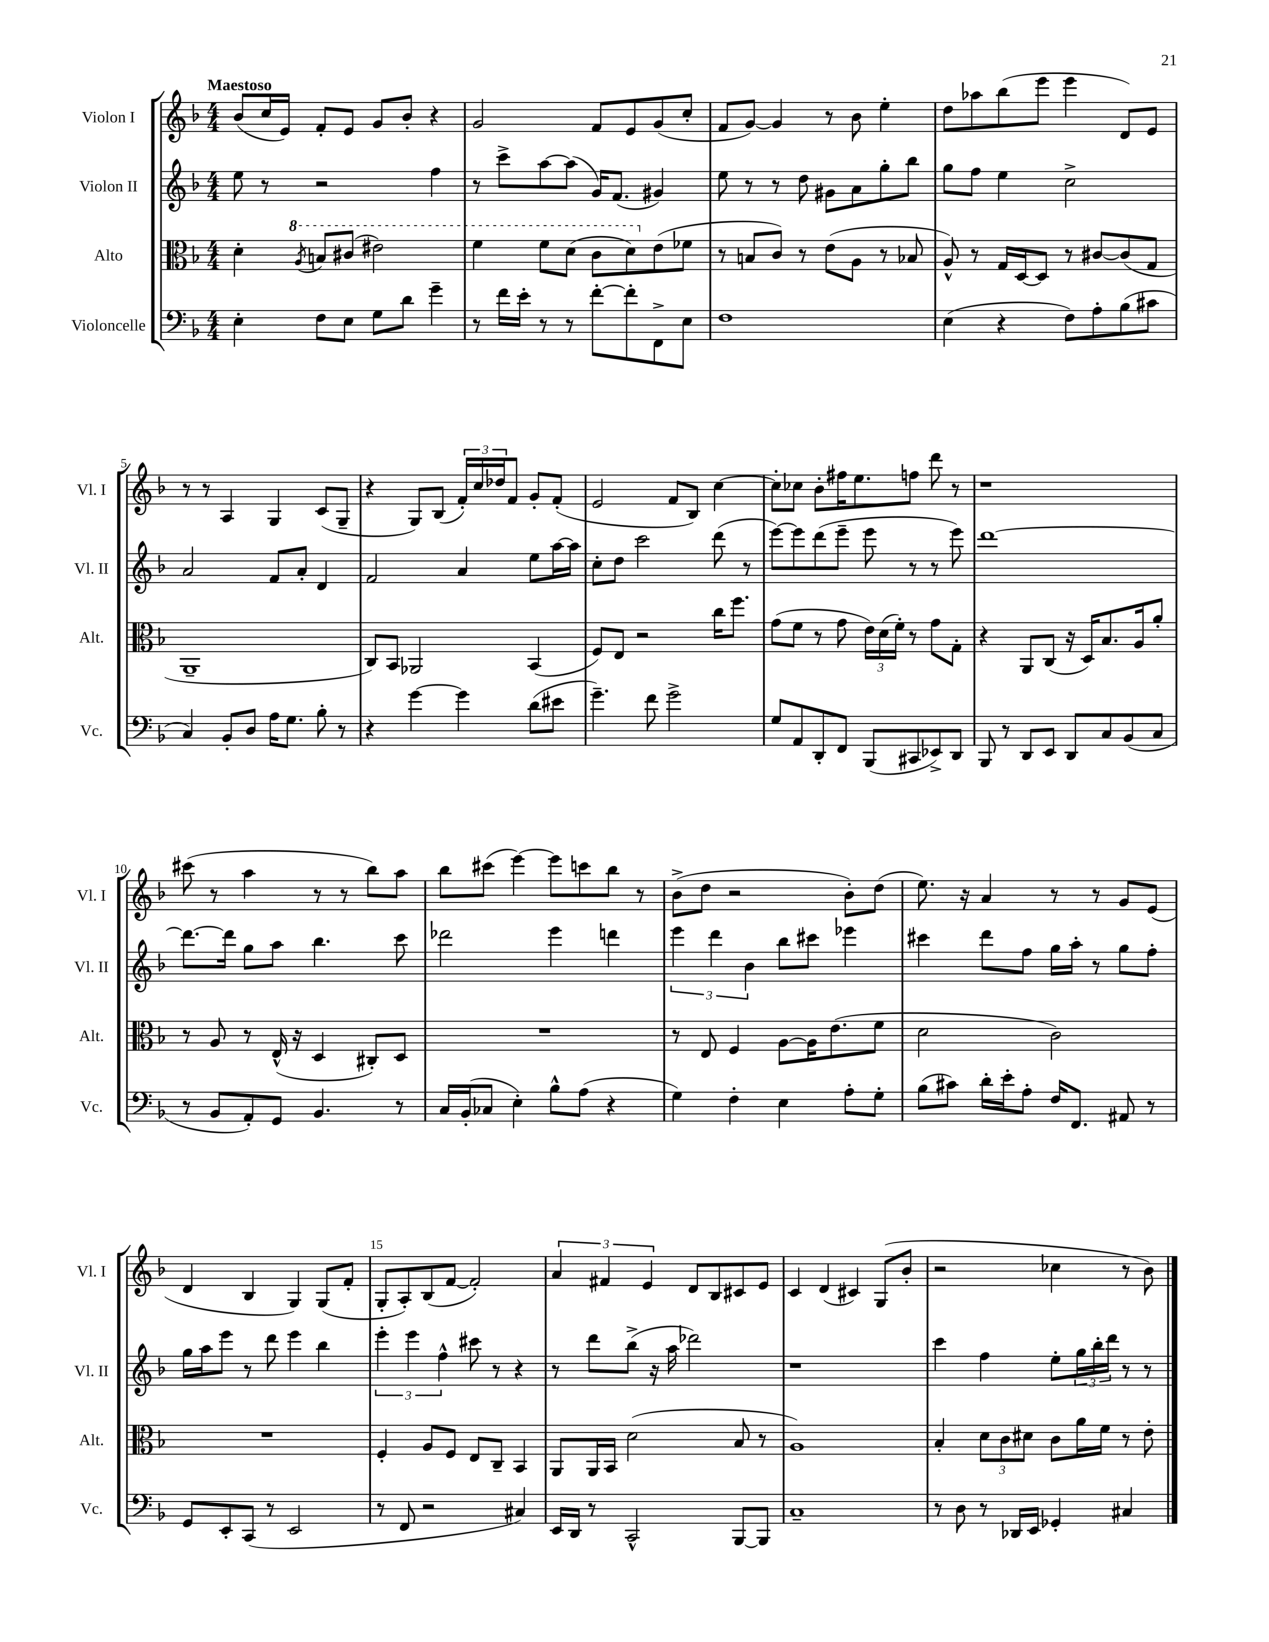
<<
\new StaffGroup <<
\new Staff = "s0" \with { instrumentName = "Violon I" shortInstrumentName = "Vl. I" } {
    \clef treble \key f \major \numericTimeSignature \time 4/4 \tempo "Maestoso"
    bes'8( c''16 e'16) f'8-. e'8 g'8 bes'8-. r4 |
    g'2 f'8 e'8 g'8( c''8-. |
    f'8 g'8~) g'4 r8 bes'8 e''4-. |
    d''8 aes''8 bes''8( e'''8 e'''4 d'8) e'8 |
    r8 r8 a4 g4 c'8( g8-- |
    r4 g8) bes8( \tuplet 3/2 { f'16-.) c''16 des''16 } f'8 g'8-. f'8-.( |
    e'2 f'8 bes8) c''4~ |
    c''8-. ces''8 bes'8-. fis''16 e''8. f''8 d'''8 r8 |
    r1 |
    cis'''8( r8 a''4 r8 r8 bes''8) a''8 |
    bes''8 cis'''8( e'''4~) e'''8 c'''8 bes''8 r8 |
    bes'8->( d''8 r2 bes'8-.) d''8( |
    e''8.) r16 a'4 r8 r8 g'8 e'8( |
    d'4 bes4 g4) g8( f'8-. |
    g8-. a8-.) bes8( f'8~ f'2-.) |
    \tuplet 3/2 { a'4 fis'4 e'4 } d'8 bes8 cis'8 e'8 |
    c'4 d'4( cis'4) g8( bes'8-. |
    r2 ces''4 r8 bes'8) \bar "|." |
}
\new Staff = "s1" \with { instrumentName = "Violon II" shortInstrumentName = "Vl. II" } {
    \clef treble \key f \major \numericTimeSignature \time 4/4
    e''8 r8 r2 f''4 |
    r8 c'''8-> a''8~ a''8( g'16) f'8.( gis'4) |
    e''8 r8 r8 d''8 gis'8 a'8 g''8-. bes''8 |
    g''8 f''8 e''4 c''2-> |
    a'2 f'8 a'8-. d'4 |
    f'2 a'4 e''8 a''16~ a''16 |
    c''8-. d''8 c'''2 d'''8( r8 |
    e'''8~) e'''8 d'''8( e'''8-- e'''8 r8 r8 e'''8) |
    d'''1~ |
    d'''8.~ d'''16 g''8 a''8 bes''4. c'''8 |
    des'''2 e'''4 d'''4 |
    \tuplet 3/2 { e'''4 d'''4 bes'4 } bes''8 cis'''8 ees'''4 |
    cis'''4 d'''8 f''8 g''16 a''16-. r8 g''8 f''8-. |
    g''16 a''16 e'''8 r8 d'''8 e'''4 bes''4 |
    \tuplet 3/2 { e'''4-. e'''4 f''4-^ } cis'''8 r8 r4 |
    r8 d'''8 bes''8->( r16 a''16 des'''2) |
    r1 |
    c'''4 f''4 e''8-. \tuplet 3/2 { g''16 bes''16-. d'''16 } r8 r8 \bar "|." |
}
\new Staff = "s2" \with { instrumentName = "Alto" shortInstrumentName = "Alt." } {
    \clef alto \key f \major \numericTimeSignature \time 4/4
    d'4-. \ottava #1 \acciaccatura { a'8 } b'8 cis''8( eis''2) |
    f''4 f''8 d''8( c''8 d''8) \ottava #0 e'8( fes'8 |
    r8 b8 c'8) r8 e'8( a8 r8 bes8 |
    a8-^) r8 g16 d16~ d8 r8 cis'8~ cis'8( g8 |
    a,1-- |
    c8) bes,8 aes,2 bes,4( |
    f8) e8 r2 c''16 f''8. |
    g'8( f'8 r8 g'8 \tuplet 3/2 { e'16) d'16( f'16-.) } r8 g'8 g8-. |
    r4 a,8 c8( r16 d16) bes8. a16 a'8-. |
    r8 a8 r8 e16-^( r16 d4 cis8-.) d8 |
    R1 |
    r8 e8 f4 a8~ a16 e'8.( f'8 |
    d'2 c'2) |
    R1 |
    f4-. a8 f8 e8 c8-- bes,4 |
    a,8 a,16 bes,16 d'2( bes8 r8 |
    a1) |
    bes4-. \tuplet 3/2 { d'8 c'8 dis'8 } c'8 a'16 f'16 r8 e'8-. \bar "|." |
}
\new Staff = "s3" \with { instrumentName = "Violoncelle" shortInstrumentName = "Vc." } {
    \clef bass \key f \major \numericTimeSignature \time 4/4
    e4-. f8 e8 g8 d'8 g'4-- |
    r8 f'16 e'16-. r8 r8 f'8~-. f'8-. f,8-> e8 |
    f1 |
    e4( r4 f8) a8-. bes8( cis'8 |
    c4) bes,8-. d8 a16 g8. bes8-. r8 |
    r4 g'4~ g'4 d'8( eis'8 |
    g'4.--) f'8 g'2-> |
    g8 a,8 d,8-. f,8 bes,,8( cis,8 ees,8->) d,8 |
    bes,,8 r8 d,8 e,8 d,8 c8 bes,8( c8 |
    r8 bes,8 a,8-.) g,8 bes,4. r8 |
    c16 bes,16-.( ces8 e4-.) bes8-^ a8( r4 |
    g4) f4-. e4 a8-. g8-. |
    bes8( cis'8) d'16-. e'16-. a8-. f16 f,8. ais,8 r8 |
    g,8 e,8-. c,8( r8 e,2 |
    r8 f,8 r2 cis4) |
    e,16 d,16 r8 c,2-^ bes,,8~ bes,,8 |
    c1-- |
    r8 d8 r8 des,16 e,16 ges,4-. cis4 \bar "|." |
}
>>
>>
\layout { \context { \Score \override BarNumber.break-visibility = ##(#f #t #t) barNumberVisibility = #(every-nth-bar-number-visible 5) } }
